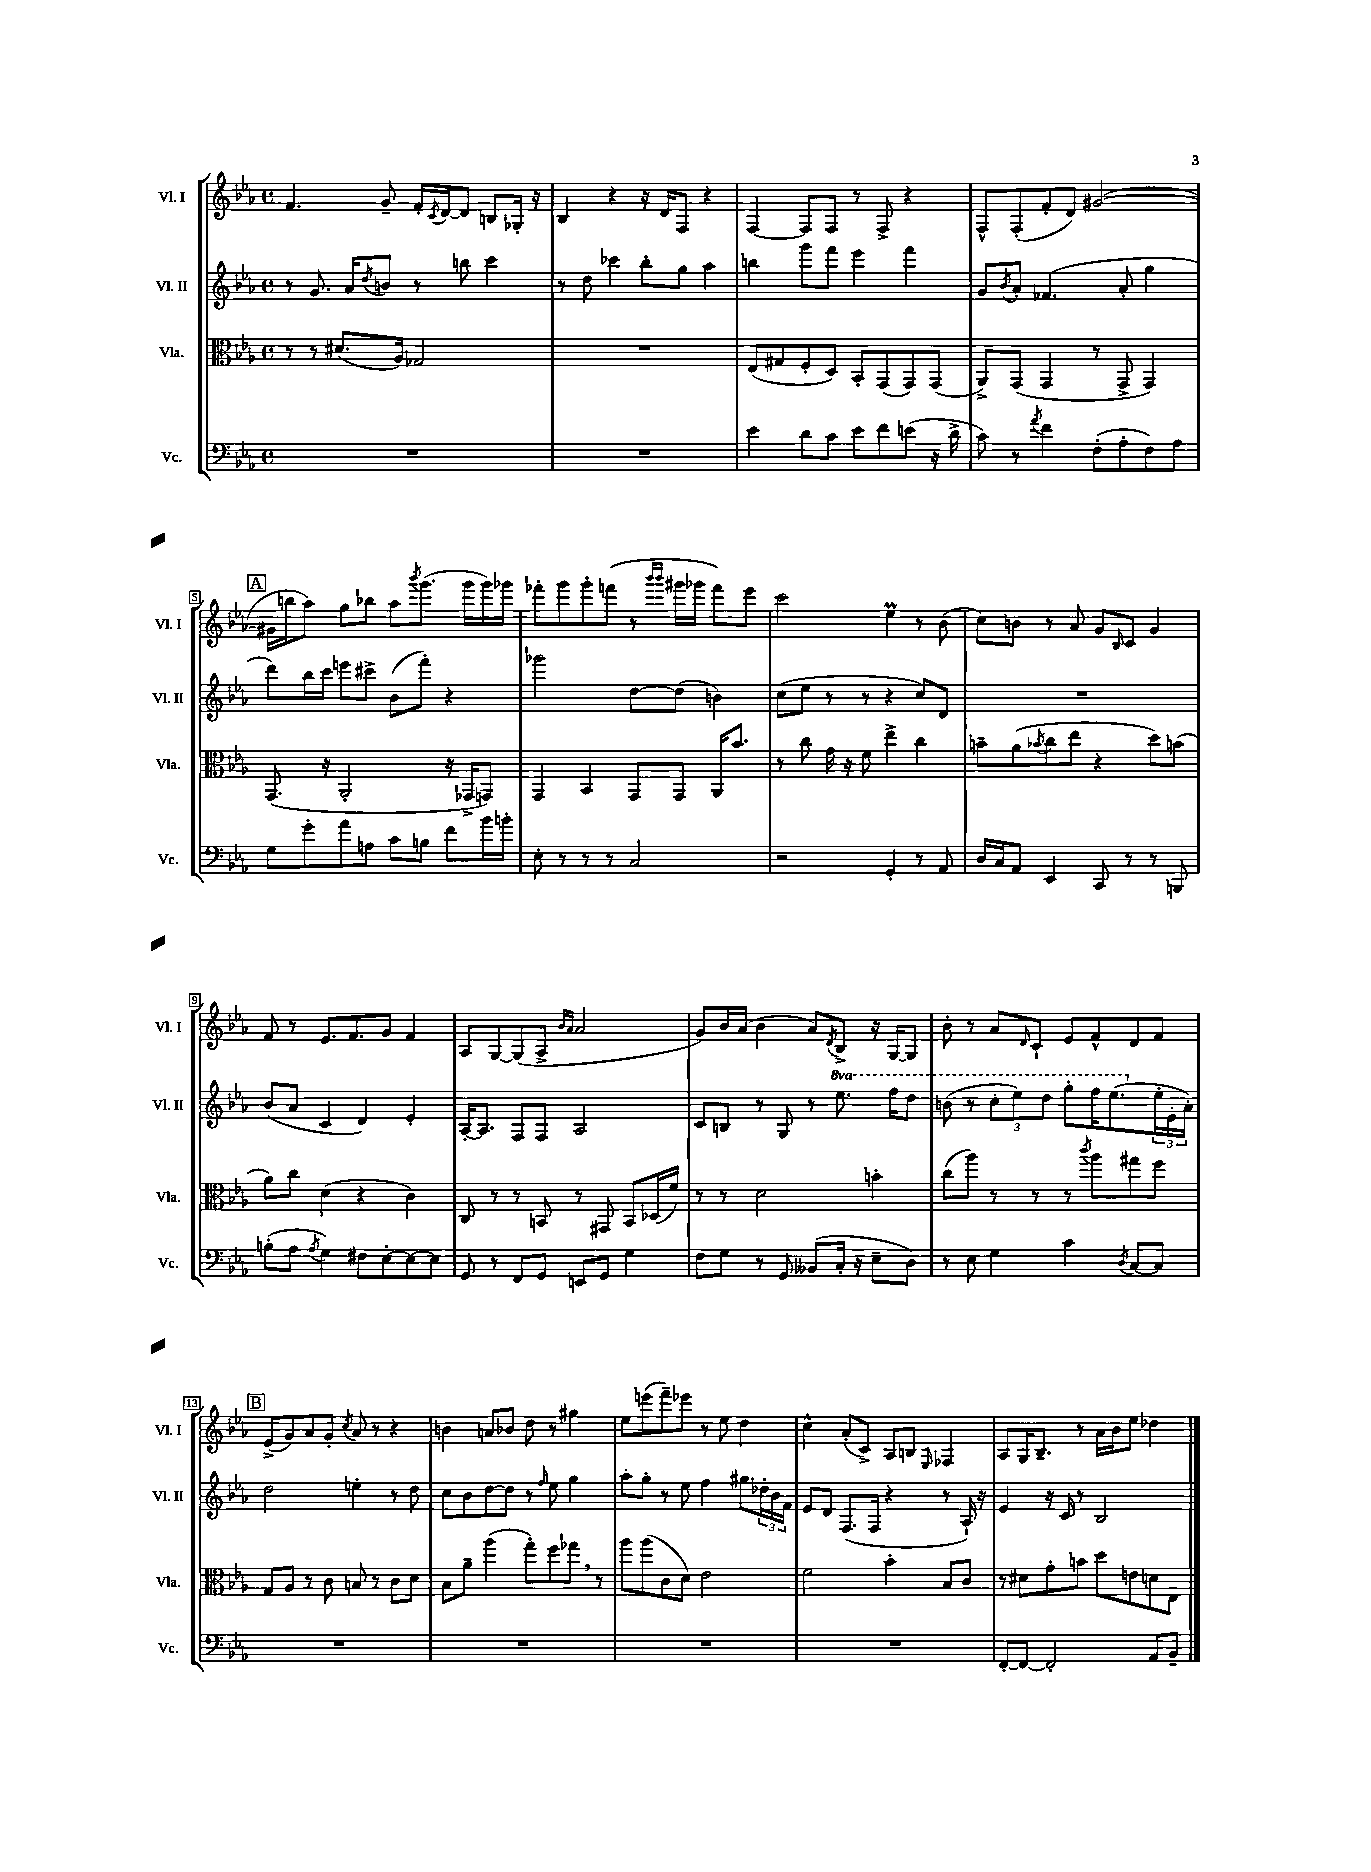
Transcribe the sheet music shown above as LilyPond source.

<<
\new StaffGroup <<
\new Staff = "s0" \with { instrumentName = "Vl. I" shortInstrumentName = "Vl. I" } {
    \clef treble \key ees \major \defaultTimeSignature \time 4/4
    f'4. g'8-- f'16-. \acciaccatura { c'8 } d'16~ d'8 b8 ges16-. r16 |
    bes4 r4 r16 d'16 f8 r4 |
    f4~ f8 f8 r8 f8-> r4 |
    f8-^ f8-.( f'8-. d'8) gis'2~( |
    \mark \markup { \box "A" } gis'16 b''16 aes''8) g''8 bes''8 aes''8 \acciaccatura { bes'''8 } g'''8.( g'''16 g'''16) ges'''16 |
    fes'''8-. g'''8 g'''8-. f'''8( r8 \grace { bes'''16 bes'''16 } gis'''16 ges'''16 f'''8) ees'''8 |
    c'''2 ees''4\prall r8 bes'8( |
    c''8) b'8 r8 aes'8 g'8 \grace { bes16 } c'8 g'4 |
    f'8 r8 ees'8. f'8. g'8 f'4 |
    aes8 g8~ g8( aes8-> \grace { bes'16 aes'16 } aes'2 |
    g'8) bes'16 aes'16( bes'4 aes'8) \acciaccatura { d'8 } bes8-> r16 g16~ g8 |
    bes'8-. r8 aes'8 \grace { d'16 } c'8-! ees'8 f'8-^ d'8 f'8 |
    \mark \markup { \box "B" } ees'8->( g'8) aes'8 g'8-. \acciaccatura { c''8 } aes'8 r8 r4 |
    b'4 a'8 bes'8 d''8 r8 gis''4 |
    ees''8 e'''8( f'''8--) ees'''8 r8 ees''8 d''4 |
    c''4-^ aes'8-.( c'8->) aes8 b8 \grace { ees16 } fes4 |
    aes8 g16 bes8.-- r8 aes'16 bes'16 ees''8 des''4 \bar "|." |
}
\new Staff = "s1" \with { instrumentName = "Vl. II" shortInstrumentName = "Vl. II" } {
    \clef treble \key ees \major \defaultTimeSignature \time 4/4 \set Staff.ottavationMarkups = #ottavation-simple-ordinals
    r8 g'8. aes'16 \acciaccatura { d''8 } b'8 r8 b''8 c'''4 |
    r8 d''8 ces'''4 bes''8-. g''8 aes''4 |
    b''4 g'''8 f'''8 ees'''4 f'''4 |
    g'8 \acciaccatura { bes'8 } aes'8-. fes'4.( aes'8-. g''4 |
    \mark \markup { \box "A" } d'''8) bes''16 c'''16 e'''8 cis'''8-> bes'8( f'''8-.) r4 |
    ges'''2 d''8~ d''8( b'4) |
    c''8( ees''8 r8 r8 r4 c''8) d'8 |
    R1 |
    bes'8( aes'8 c'4 d'4) ees'4-. |
    aes16~-. aes8. f8 f8 aes2 |
    c'8 b8 r8 g8 r8 \ottava #1 ees'''8. f'''16 d'''8 |
    b''8( r8 \tuplet 3/2 { c'''8-. ees'''8) d'''8 } g'''8-. f'''16 ees'''8.( \ottava #0 \tuplet 3/2 { ees''16-. ees'16-. aes'16-.) } |
    \mark \markup { \box "B" } d''2 e''4-. r8 d''8 |
    c''8 bes'8 d''8~ d''8 r8 \grace { f''16 } ees''8 g''4 |
    aes''8-. g''8-. r8 ees''8 f''4 gis''8 \tuplet 3/2 { des''16-. bes'16 f'16 } |
    ees'8 d'8 f8.( f16 r4 r8 aes16-!) r16 |
    ees'4 r16 c'16 r8 bes2 \bar "|." |
}
\new Staff = "s2" \with { instrumentName = "Vla." shortInstrumentName = "Vla." } {
    \clef alto \key ees \major \defaultTimeSignature \time 4/4
    r8 r8 dis'8.( aes16) ges2 |
    R1 |
    ees8( gis8 f8-. d8) bes,8-. g,8( g,8) g,8( |
    aes,8->) g,8( g,4 r8 g,8-> g,4) |
    \mark \markup { \box "A" } g,8.( r16 aes,2-. r16 ges,16-> g,8) |
    g,4 bes,4 g,8 g,8 aes,16 bes'8. |
    r8 c''8 g'16 r16 f'8 ees''4-> c''4 |
    b'8-- aes'8( \acciaccatura { bes'8 } c''8 ees''8 r4 d''8) b'8( |
    aes'8) c''8 d'4( r4 c'4) |
    c8 r8 r8 b,8 r8 gis,8 b,8 des16( f'16) |
    r8 r8 d'2 b'4-. |
    c''8( aes''8) r8 r8 r8 \acciaccatura { c'''8 } aes''8 gis''8 f''8 |
    \mark \markup { \box "B" } g8 aes8 r8 c'8 b8 r8 c'8 d'8 |
    bes8 aes'8-- aes''4( g''8-.) f''8 ges''8 \breathe r8 |
    aes''8 aes''8( c'8 d'8) ees'2 |
    f'2 bes'4-. bes8 c'8 |
    r8 dis'8 g'8-. b'8 d''8 e'8 d'8 ees8 \bar "|." |
}
\new Staff = "s3" \with { instrumentName = "Vc." shortInstrumentName = "Vc." } {
    \clef bass \key ees \major \defaultTimeSignature \time 4/4
    R1 |
    R1 |
    ees'4 d'8 c'8 ees'8 f'8 e'8( r16 d'16-> |
    c'8) r8 \acciaccatura { aes'8 } f'4 f8-.( aes8-. f8) aes8 |
    \mark \markup { \box "A" } g8 g'8-. aes'8 a8 c'8 b8 f'8 bes'16 b'16-. |
    ees8-. r8 r8 r8 c2 |
    r2 g,4-. r8 aes,8 |
    d16 c16 aes,8 ees,4 c,8 r8 r8 b,,8 |
    b8-.( aes8 \acciaccatura { aes8 } g4) fis8 ees8~-. ees8~ ees8 |
    g,8 r8 f,8 g,8 e,8 g,8 g4 |
    f8 g8 r8 g,8 beses,8( c16-. r16 ees8-- d8) |
    r8 ees8 g4 c'4 \acciaccatura { d8 } c8~ c8 |
    \mark \markup { \box "B" } R1 |
    R1 |
    R1 |
    R1 |
    f,8~-. f,8~ f,2-. aes,8 bes,8-- \bar "|." |
}
>>
>>
\layout { \context { \Score \override BarNumber.stencil = #(make-stencil-boxer 0.1 0.3 ly:text-interface::print) } }
